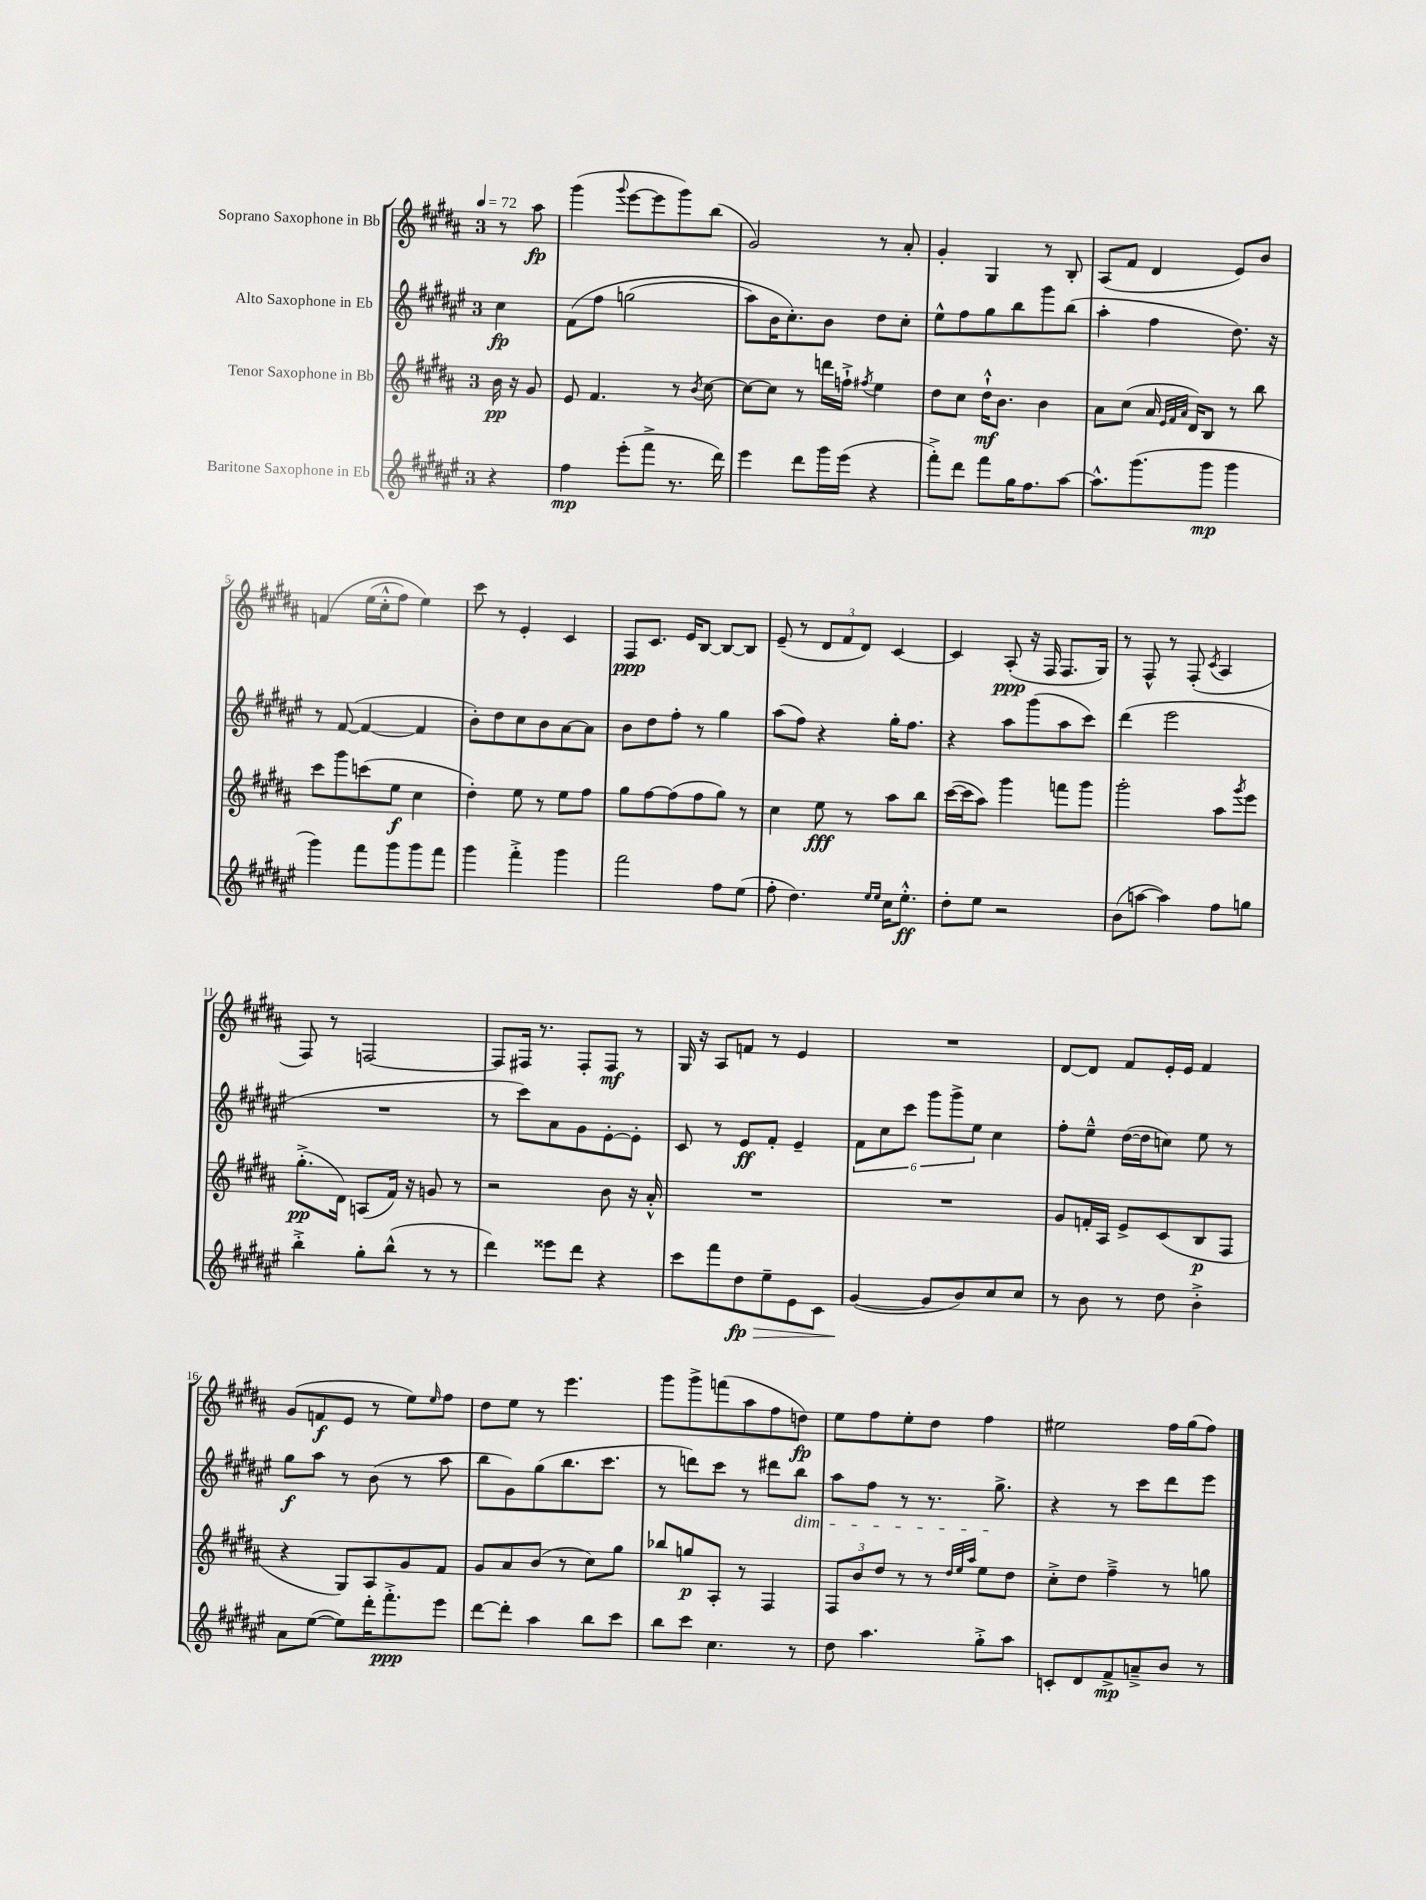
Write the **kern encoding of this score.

**kern	**kern	**kern	**kern
*staff4	*staff3	*staff2	*staff1
*clefG2	*clefG2	*clefG2	*clefG2
*k[f#c#g#d#a#e#]	*k[f#c#g#d#a#]	*k[f#c#g#d#a#e#]	*k[f#c#g#d#a#]
*M3/4	*M3/4	*M3/4	*M3/4
*MM72	*MM72	*MM72	*MM72
4r	16b	4cc#	8r
.	16r	.	.
.	8g#	.	8aa#
=	=	=	=
4ff#	8e	&(8f#	(4ggg#
.	4.f#	8ff#	.
.	.	.	8qqggg#
(8eee#'	.	(2gg	[8eee
8fff#^	.	.	8eee]
8.r	8r	.	8ggg#)
.	8qb	.	.
.	[8cc#	.	(8bb
16ddd#)	.	.	.
=	=	=	=
4eee#	8cc#_	8aa#)	2g#)
.	8cc#]	16b	.
.	.	8.cc#'&)	.
8ddd#	8r	.	.
16ggg#	16ddd	8b	.
(16eee#	16ff`^	.	.
.	8qff#	.	.
4r	4ee	8dd#	8r
.	.	8cc#'	8a#'
=	=	=	=
8fff#'^)	8dd#	8ee#^^	4g#'
8ddd#	8cc#	8ff#	.
8fff#	16dd#`^^	8gg#	4G#
.	8.b	.	.
16gg#	.	8bb	.
8.ff#	.	.	.
.	4b	8ggg#	8r
[8aa#	.	(8bb	8B'
=	=	=	=
8.aa#^^]	8a#	4aa#'	(8A#
.	(8cc#	.	8f#
(8.ggg#	.	.	.
.	16a#	4ff#	4d#
.	32qqe	.	.
.	32qqf#	.	.
.	32qqa#	.	.
.	16d#)	.	.
8ggg#	8B	.	.
4ggg#	8r	8.dd#)	8e)
.	8bb	.	8b
.	.	16r	.
=	=	=	=
4ggg#)	8ccc#	8r	&(4f
.	8ggg#	([8f#	.
8fff#	(8ccc	4f#_	(16ee
.	.	.	16cc#'^^
8ggg#	8ee	.	8ff#)
8ggg#	4cc#	4f#]	4ee&)
8fff#	.	.	.
=	=	=	=
4ggg#	4dd#')	8b')	8ccc#
.	.	8dd#	8r
4fff#'^	8ee	8cc#	4e'
.	8r	8b	.
4ggg#	8ee	[8a#	4c#
.	8ff#	8a#]	.
=	=	=	=
2fff#	8gg#	8b	8F#
.	[8ff#	8dd#	8.c#
.	(8ff#]	8ff#'	.
.	.	.	16e
.	8ff#	8r	[8B
8ff#	8gg#)	4gg#	8B_
(8ee#	8r	.	8B]
=	=	=	=
8ff#'	4cc#	(8aa#	(8e~
4.dd#)	.	8ff#)	8r
.	8ee	4r	12d#
.	.	.	12f#
.	8r	.	.
.	.	.	12d#)
16qqee#	.	.	.
16qqee#	.	.	.
16cc#	8aa#	16gg#'	[4c#
8.ee#'^^	.	8.ff#	.
.	8bb	.	.
=	=	=	=
8dd#'	([16ccc#	4r	4c#]
.	16ccc#]	.	.
8ee#	8aa#)	.	.
2r	4ggg#	8aa#	(8A#'
.	.	(8ggg#	16r
.	.	.	16F#
.	8fff	8aa#	8.F#
.	8ggg#	8ccc#)	.
.	.	.	16G#)
=	=	=	=
(8b	2ggg#'	(4ddd#	8r
[8aa	.	.	8F#^^
4aa])	.	2eee#	8r
.	.	.	(8F#'
.	.	.	8qc#
8ff#	8aa#	.	4A#
.	8qggg#	.	.
8gg	8eee	.	.
=	=	=	=
4bb'^	(8.gg#'^	2.r	8F#)
.	.	.	8r
.	16d#)	.	.
8gg#'	(8A	.	[2F
(8bb^^	16f#)	.	.
.	16r	.	.
8r	8g	.	.
8r	8r	.	.
=	=	=	=
4ddd#)	2r	8r	8F]
.	.	8ccc#)	16F#
.	.	.	8.r
8eee##	.	8a#	.
8ddd#	.	8g#	8F#'
4r	8b	[8e#'	8F#
.	16r	8e#']	8r
.	16a#'^^	.	.
=	=	=	=
8ccc#	2.r	8c#	16G#
.	.	.	16r
8fff#	.	8r	8A#
8dd#	.	8e#	8f
8ee#~	.	8f#'	8r
8e#	.	4e#~	4e
8c#	.	.	.
=	=	=	=
([4g#	2.r	12f#	2.r
.	.	12cc#	.
.	.	12ccc#	.
8g#]	.	12ggg#	.
.	.	12ggg#^	.
8b)	.	.	.
.	.	12ee#	.
8cc#	.	4cc#	.
8cc#	.	.	.
=	=	=	=
8r	8g#	8ff#'	[8d#
8b	16f'	8ee#~^^	8d#]
.	16A#	.	.
8r	8e^	([16dd#	8f#
.	.	16dd#]	.
8dd#	(8c#	8cc)	16e'
.	.	.	16e
4b'^	8B	8ee#	4f#
.	8F#	8r	.
=	=	=	=
8a#	4r	8gg#	(8g#
([8ee#	.	8aa#	8f
8ee#])	8G#)	8r	8e
16ddd#'	8A#	(8b	8r
8.fff#'^	.	.	.
.	8g#	8r	8ee)
.	.	.	16qqee
8eee#	8f#	8aa#	8ff#
=	=	=	=
[8ddd#	8g#	8bb	8dd#
8ddd#']	8a#	8g#)	8ee
4aa#	(8b	(8gg#	8r
.	8r	8.bb	4.eee
8bb	8cc#)	.	.
.	.	8.ccc#	.
8ccc#	8gg#	.	.
=	=	=	=
8bb	8bb-	8r	8ggg#
8ccc#	8gg	8ddd)	8ggg#^
4.cc#	8A#'	8ccc#	(8fff
.	8r	8r	8aa#
.	4F#	8ddd#	8ff#
8r	.	8bb	8dd)
=	=	=	=
8dd#	12F#	8aa#	8ee
.	12b	.	.
4.aa#	.	8ff#	8ff#
.	12dd#	.	.
.	8r	8r	8ee'
.	8r	8.r	8dd#
.	32qqdd#	.	.
.	32qqee	.	.
.	32qqaa#	.	.
8gg#'^	8ee	.	4ff#
.	.	8.gg#^	.
8aa#	8dd#	.	.
=	=	=	=
8c'	8cc#'^	4r	2ee#
8d#	8dd#	.	.
8f#^	4ff#~^	8r	.
8a~^	.	8ccc#	.
8b	8r	8ddd#	16ff#
.	.	.	(16gg#
8r	8gg	8eee#	8ff#)
==	==	==	==
*-	*-	*-	*-
